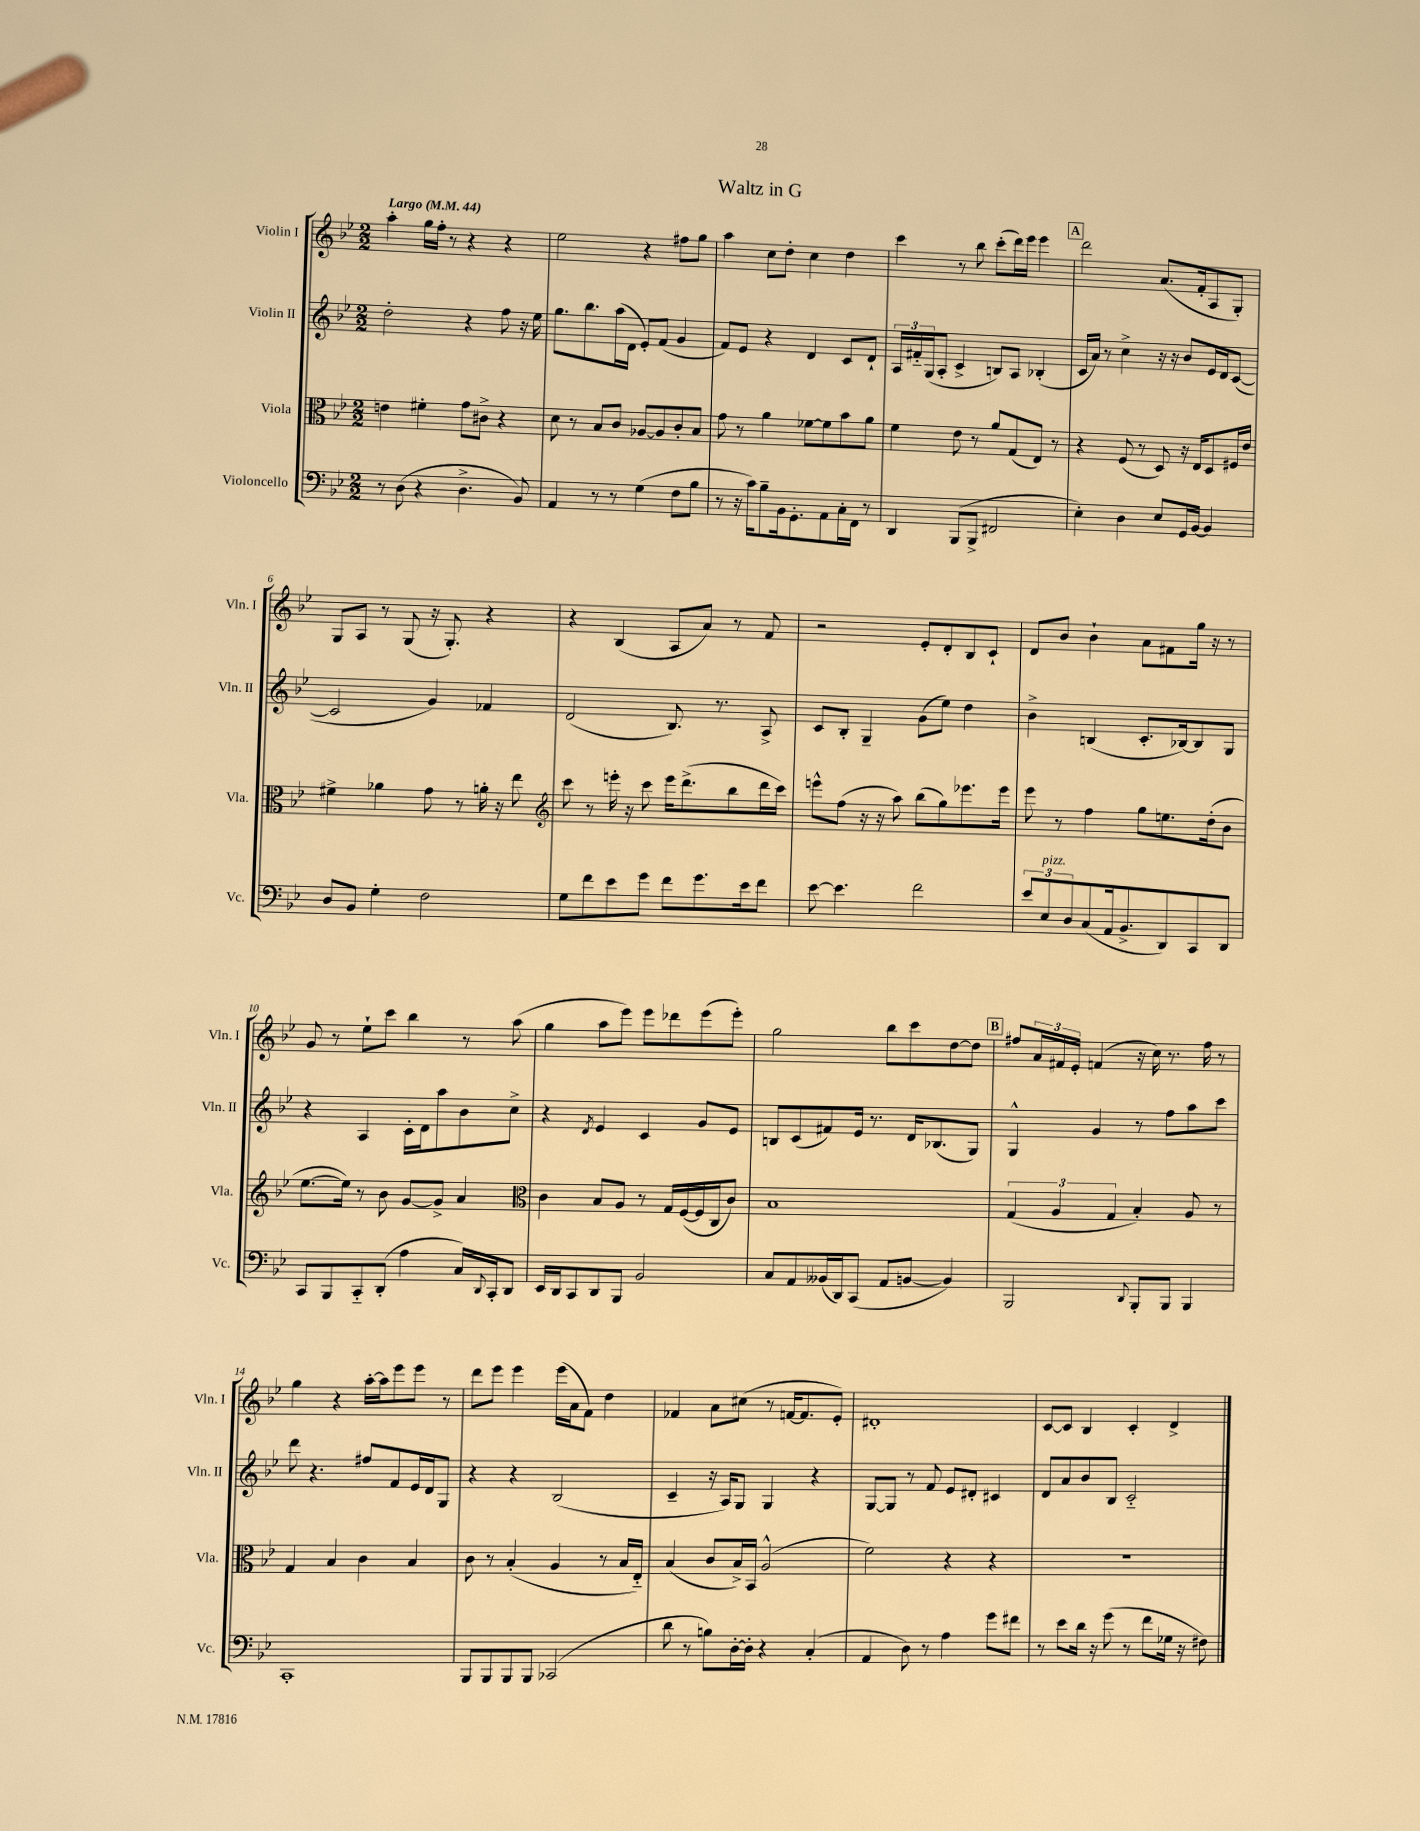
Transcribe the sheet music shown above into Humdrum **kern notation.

**kern	**kern	**kern	**kern
*part4	*part3	*part2	*part1
*staff4	*staff3	*staff2	*staff1
*I"Violoncello	*I"Viola	*I"Violin II	*I"Violin I
*I'Vc.	*I'Vla.	*I'Vln. II	*I'Vln. I
*clefF4	*clefC3	*clefG2	*clefG2
*k[b-e-]	*k[b-e-]	*k[b-e-]	*k[b-e-]
*M2/2	*M2/2	*M2/2	*M2/2
*MM44	*MM44	*MM44	*MM44
=1	=1	=1	=1
!	!	!	!LO:TX:a:B:t=Largo
8r	4en\	2dd'\	4aa'\
(8D\	.	.	.
4r	4f#X'\	.	16gg\LL
.	.	.	16ff'\JJ
.	.	.	8r
4.D^\	8g\L	4r	4r
.	8c#X^\J	.	.
.	4r	8ff\	4r
8BB-/)	.	16r	.
.	.	16ee-\	.
=2	=2	=2	=2
4AA/	8d\	8.gg\L	2ee-\
.	8r	.	.
.	.	8.bb-\	.
8r	8B-/L	.	.
8r	8c/J	(16aa\L	.
.	.	16d\JJ	.
(4G\	[8A-X/L	8e-'/L)	4r
.	8A-/]	(8f/J	.
8F\L	8c'/	4g/	8ff#X\L
8B-\J	8B-/J	.	8gg\J
=3	=3	=3	=3
8r	8g\	8f/L)	4aa\
16r	8r	8e-/J	.
16c\KL)	.	.	.
8B-~\	4a\	4r	8cc\L
16BB-\k	.	.	8dd'\J
8.GG'\	.	.	.
.	[8f-X\L	4d/	4cc\
8AA\	8f-\]	.	.
16C'\L	8b-\	8c/L	4dd\
16FF\JJ	.	.	.
8r	8a\J	8d`/J	.
=4	=4	=4	=4
4DD/	4f\	24A/LL	4ccc\
.	.	24f#X/	.
.	.	(24G/J	.
.	.	8A'/J	.
(8BBB-/L	8e-\	4c^/	8r
8BBB-^/J	8r	.	8bb-\
2FF#X/	8a/L	8Bn/L)	(8ccc'\L
.	(8G/	8A/J	16ddd\L)
.	.	.	16eee-\JJ
.	8E-/J)	(4B-X'/	4eee-\
.	8r	.	.
!!LO:REH:place=s1:t=A
=5	=5	=5	=5
4E-'\)	4r	16c/LL	2ddd\
.	.	16a/JJ)	.
.	.	8r	.
4D\	(8F/	4cc^\	.
.	8r	.	.
8E-/L	8D/)	16r	(8.a/L
.	.	16r	.
16GG/L	16r	8b-/L	.
[16BB-/JJ	16E-/KL	.	16f'/k
4BB-/]	8D/	16e-/L	8A/
.	.	16d/J	.
.	16F#X/L	([8c/J	8G'/J)
.	16e-/JJ	.	.
!!LO:LB:g=z
=6	=6	=6	=6
8D/L	4f#X^\	2c/]	8G/L
8BB-/J	.	.	8A/J
4G'\	4a-X\	.	8r
.	.	.	(8G/
2F\	8g\	4g/)	16r
.	.	.	8.G'/)
.	8r	.	.
.	16an'\	4f-X/	4r
.	16r	.	.
.	8ee-\	.	.
=7	=7	=7	=7
*	*clefG2	*	*
8G\L	8ccc\	(2d/	4r
8f\	8r	.	.
8e-\	16eeen'\	.	(4B-/
.	16r	.	.
8g\J	8ccc\	.	.
8f\L	16eee\KL	8.B-/)	8A/L
.	(8.ddd^\	.	.
8.g\	.	.	8a/J)
.	.	8.r	.
.	8bb-\	.	8r
16e-\k	.	.	.
8f\J	16ddd\L	8A^/	8f/
.	16ccc\JJ)	.	.
=8	=8	=8	=8
[8e-\	8eeen^^\L	8c/L	2r
4.e-\]	(8ff\J	8B-'/J	.
.	16r	4G~/	.
.	16r	.	.
.	8aa\)	.	.
2f\	(8bb-\L	(8g\L	8e-'/L
.	8gg\)	8ee-\J)	8d'/
.	8.eee-X\	4dd\	8B-/
.	.	.	8c`/J
.	16eee-\Jk	.	.
=9	=9	=9	=9
12e-/L	8eee-\	4b-^\	8d/L
!LO:TX:a:i:t=pizz.	!	!	!
12E-/	.	.	.
.	8r	.	8b-/J
12D/	.	.	.
(8C/	4ff\	(4Bn/	4b-`\
16AA/k	.	.	.
8.BB-^/	.	.	.
.	8gg\L	8.c'/L	8a\L
8DD/)	8.een\	.	8f#X\
.	.	[16B-X/k)	.
8CC/	.	8B-/]	16gg\Jk
.	(16dd'\k	.	16r
8DD/J	8b-\J	8G/J	8r
!!LO:LB:g=z
=10	=10	=10	=10
8CC/L	[8.ee-\L	4r	8g/
8BBB-/	.	.	8r
.	16ee-\Jk])	.	.
8CC/	8r	4A/	8ee-`\L
(8DD'/J	8b-\	.	8ccc\J
4A\	[8g/L	16c'\LL	4bb-\
.	.	16d\J	.
.	8g^/J]	8aa\	.
16C/LL)	4a/	8b-\	8r
8qqDD/	.	.	.
16CC'/J	.	.	.
8DD/J	.	8cc^\J	(8aa\
=11	=11	=11	=11
*	*clefC3	*	*
16EE-/LL	4c\	4r	4gg\
16DD/J	.	.	.
8CC/	.	.	.
.	.	8qd/	.
8DD/	8B-/L	4e-/	8aa\L
8BBB-/J	8A/J	.	8eee-\J)
2BB-/	8r	4c/	8eee-\L
.	16G/LL	.	8ddd-X\
.	([16F/	.	.
.	16F/]	8g/L	(8eee-\
.	16C/J	.	.
.	8c/J)	8e-/J	8eee-'\J)
=12	=12	=12	=12
8C/L	1B-	8Bn/L	2gg\
8AA/	.	(8c/	.
(16BB--X/L	.	8f#X/)	.
16DD/J)	.	.	.
(8CC/J	.	16e-/Jk	.
.	.	8.r	.
8AA/L	.	.	8bb-\L
[8BBn/J	.	16d/KL	8ccc\
.	.	(8.B-X/	.
4BB/])	.	.	[8dd\
.	.	8G/J)	8dd\J]
!!LO:REH:place=s1:t=B
=13	=13	=13	=13
2BBB-/	(6G/	4G^^/	8ff#X/L
.	.	.	24a/L
.	6A/	.	24f#X/
.	.	.	24e-'/JJ
.	.	4g/	(4fn/
.	6G/	.	.
8qqDD/	.	.	.
8BBB-'/L	4B-'/)	8r	16r
.	.	.	16cc\)
8BBB-/J	.	8ff\L	8.r
4BBB-/	8A/	8aa\	.
.	.	.	16ff#\
.	8r	8ccc\J	8r
!!LO:LB:g=z
=14	=14	=14	=14
1CC'	4G/	8ddd\	4gg\
.	.	4.r	.
.	4B-/	.	4r
.	4c\	8ff#X/L	[16aa'\LL
.	.	.	16aa\J]
.	.	8f/	8eee-\
.	4B-/	16e-/L	8eee-\J
.	.	16d/J	.
.	.	8G/J	8r
=15	=15	=15	=15
8BBB-/L	8c\	4r	8ddd\L
8BBB-/	8r	.	8eee-\J
8BBB-/	(4B-'/	4r	4eee-\
8BBB-/J	.	.	.
(2CC-X/	4A/	(2B-/	(16eee-\LL
.	.	.	16a\J
.	.	.	8f\J)
.	8r	.	4dd\
.	16B-/LL	.	.
.	16E-/JJ)	.	.
=16	=16	=16	=16
8d\	(4B-/	4c~/	4f-X/
8r	.	.	.
8Bn\L)	8c/L	16r	8a\L
.	.	16A/KL)	.
[16D'\L	16B-^/L)	8G/J	(8cc#X\J
16D'\JJ]	16BB-/JJ	.	.
4r	(2A^^/	4G/	8r
.	.	.	[16fn/KL
.	.	.	8.f/]
(4C'/	.	4r	.
.	.	.	8e-'/J)
=17	=17	=17	=17
4AA/	2f\)	[8G/L	1d#X'
.	.	8G/J]	.
8D\)	.	8r	.
8r	.	8f/	.
4A\	4r	8e-/L	.
.	.	8d#X'/J	.
8g\L	4r	4c#X/	.
8f#X\J	.	.	.
=18	=18	=18	=18
8r	1r	8d/L	[8c/L
8e-\L	.	8a/	8c/J]
16d\Jk	.	8b-/	4B-/
16r	.	.	.
(8g\	.	8B-/J	.
8r	.	2c/	4c'/
8f\L	.	.	.
16G-X\Jk	.	.	4d^/
16r	.	.	.
8F#X\)	.	.	.
==	==	==	==
*-	*-	*-	*-
